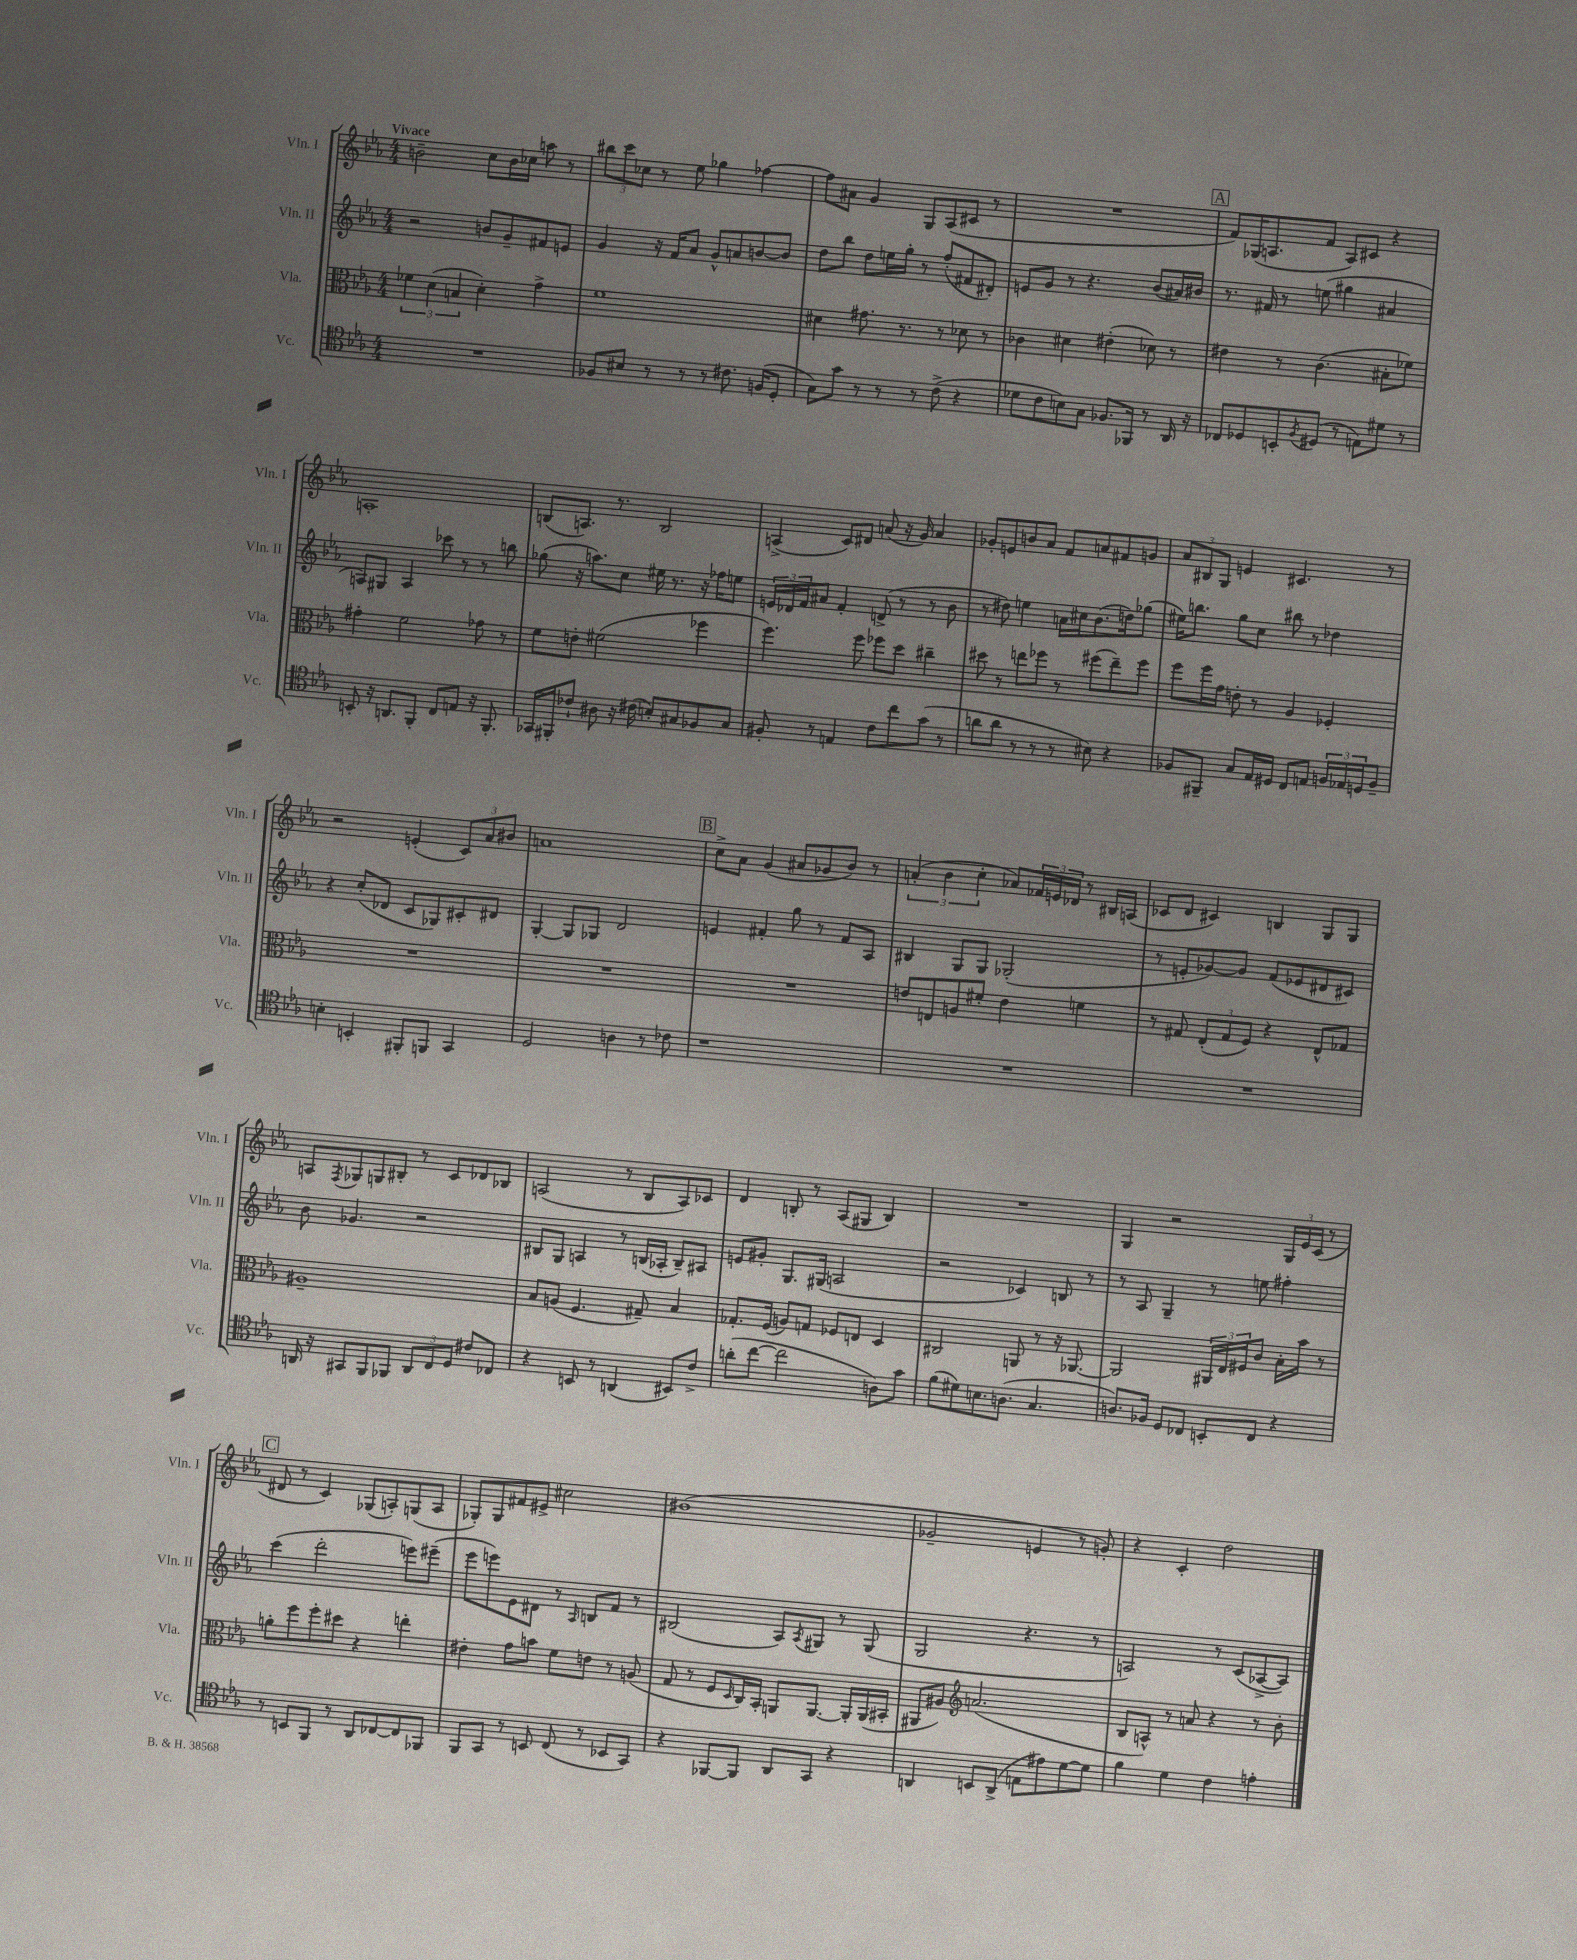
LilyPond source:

<<
\new StaffGroup <<
\new Staff = "s0" \with { instrumentName = "Vln. I" shortInstrumentName = "Vln. I" } {
    \clef treble \key ees \major \numericTimeSignature \time 4/4 \tempo "Vivace"
    b'2-- c''8 b'16 ces''16 a''8 r8 |
    \tuplet 3/2 { bis''8 c'''8 ces''8 } r8 ees''8 ges''4 fes''4~ |
    fes''8 ais'8 g'4 g8 aes8( cis'8 r8 |
    R1 |
    \mark \markup { \box "A" } f'8) ges16( a8. f'8 a8) cis'8 r4 |
    a1-. |
    b8( a8.) r8. b2 |
    a4->( c'8) dis'8 a'8( r16 g'16) a'4 |
    ges'8-. e'8 b'8 aes'8 f'8 a'8 fis'8 g'8 |
    \tuplet 3/2 { aes'8 bis8 g8 } e'4 cis'4. r8 |
    r2 e'4-.( \tuplet 3/2 { c'8) aes'8 bis'8 } |
    a'1 |
    \mark \markup { \box "B" } c''8-> aes'8 g'4( ais'8 ges'8 bes'8) r8 |
    \tuplet 3/2 { a'4-.( bes'4 c''4-. } aes'8) \tuplet 3/2 { fes'16 e'16 des'16 } r8 bis16 a16( |
    ces'8 d'8 cis'4) b4 g8 g8 |
    a8 \acciaccatura { f8 } ges8 g8 bis8-. r8 c'8 des'8 bes8 |
    a2( r8 bes8 a8) ces'8 |
    d'4 b8-. r8 aes8( gis8 b4) |
    R1 |
    g4 r2 \tuplet 3/2 { g16 ees'16 c'16( } r8 |
    \mark \markup { \box "C" } dis'8 r8 c'4) ges8( a8-.) g8( a8 |
    ges8-.) ges8 fis'8 eis'8-> cis''2 |
    bis'1( |
    ges'2-- e'4 r8 g'8-.) |
    r4 c'4-. d''2 \bar "|." |
}
\new Staff = "s1" \with { instrumentName = "Vln. II" shortInstrumentName = "Vln. II" } {
    \clef treble \key ees \major \numericTimeSignature \time 4/4
    r2 b'8 g'8-- fis'8 e'8 |
    g'4 r16 f'16 aes'8 g'8-^ a'8 b'8~ b'8 |
    d''8 bes''8 d''8 e''16 g''16-. r8 f''8-.( fis'8 dis'8-.) |
    e'8 g'8 r8 r4. bes'8( ais'16) bis'16 |
    \mark \markup { \box "A" } r8. fis'16 r8 e''8( gis''4 ais'4 |
    a8) gis8 a4 ces'''8 r8 r8 b''8 |
    ges''8( r16 a''8.) c''8 eis''16 r8. r16 fes''16 e''8 |
    \tuplet 3/2 { e'16 des'16 f'16 } ais'8 f'4-. d'8->( r8 r8 bes'8 |
    r8 dis''8) e''4 a'16 cis''16 bes'8.( d''16) ges''8( |
    eis''16) b''8. g''8 c''8 bis''8 r8 des''4 |
    r4 c''8-.( des'8 c'8 ges8) cis'8-. dis'8 |
    g4~-. g8 ges8 d'2 |
    \mark \markup { \box "B" } e'4 fis'4-. g''8 r8 fis'8 aes8 |
    bis4 g8 g8 ges2-.( |
    r8 e'8-. ges'8~) ges'8 f'8( ees'8 dis'8 cis'8) |
    bes'8 ges'4. r2 |
    bis8 g8 a4 r8 b16( aes16-. b8--) ais8 |
    e'8 gis'8-. g8. gis16( a2 |
    r2 ces'4) b8 r8 |
    r8 aes8 g4-- r8 e''8 fis''4-. |
    \mark \markup { \box "C" } c'''4( d'''2-. e'''8) eis'''8--( |
    ees'''8 e'''8) ees'8 dis'8 r8 \grace { aes16 } b8 f'8 r8 |
    bis2( aes8) \acciaccatura { aes8 } gis8 r8 gis8( |
    g2 r4. r8 |
    a2) r8 c'8( aes8~-> aes8) \bar "|." |
}
\new Staff = "s2" \with { instrumentName = "Vla." shortInstrumentName = "Vla." } {
    \clef alto \key ees \major \numericTimeSignature \time 4/4
    \tuplet 3/2 { fes'4 d'4( b4 } d'4-.) g'4-> |
    f'1 |
    dis'4 gis'8. r8. r8 des'8 r8 |
    ces'4 dis'4 eis'4-.( des'8) r8 |
    \mark \markup { \box "A" } eis'4 r8 c'4.( bis8-. fes'8) |
    gis'4-. f'2 ges'8 r8 |
    f'8 e'8-. fis'2( fes''4 |
    f''4.) f''8 fes''8 d''8 cis''4-- |
    dis''8 r8 e''8 fes''8 r8 fis''8( e''8--) fis''8 |
    f''8 f''16 g'16 e'8-. r8 aes4 fes4-. |
    R1 |
    R1 |
    \mark \markup { \box "B" } R1 |
    e'8 e8 a8 fis'8-. e'4 f'4 |
    r8 gis8 \tuplet 3/2 { ees8-.( gis8 f8) } r4 ees8-^ ges8 |
    ais1-- |
    bes8 a8( f4. gis8--) bes4 |
    ges8.-. f16( a8) g8 fes8 e8 d4 |
    cis2 a,8 r8 r16 aes,8.~ |
    aes,2 \tuplet 3/2 { ais,16 ees16 fis16 } c'8 bes16-. bes'16 r8 |
    \mark \markup { \box "C" } a'8-. f''8 f''8-. dis''8 r4 e''4-. |
    eis'4-. g'8 b'8 f'8 e'8 r8 a8( |
    g8 r8 f8 \grace { d16 } c16) bes,16-. a,8 a,8.~ a,16-. a,16( bis,16-. |
    ais,8 ais8) \clef treble a'2.( |
    bes8 a8-^) r8 a'8 r4 r8 bes'8-. \bar "|." |
}
\new Staff = "s3" \with { instrumentName = "Vc." shortInstrumentName = "Vc." } {
    \clef tenor \key ees \major \numericTimeSignature \time 4/4
    R1 |
    fes8 bis8 r8 r8 r8 cis'8. f16( d8-. |
    g8) g'8 r8 r8 r8 c'8->( r4 |
    des'8 c'8 b8) g8 fes8. fes,16 r8 aes,16 r16 |
    \mark \markup { \box "A" } ces8 des8 b,8-. \acciaccatura { f8 } dis8( r8 e8) dis'8 r8 |
    b,8-. r16 a,8. f,8-. c8 e8 r16 f,8.-. |
    ges,16 fis,16-. ces'8-! ais8 r16 cis'16( b8-.) gis8 fes8 gis8 |
    fis8-. r8 e4 c'8 c''8 g'8( r8 |
    a'8 a'8 r8 r8 r8 bis8) r4 |
    fes8 fis,8-- g8 ees16 dis16 c8 e8 \tuplet 3/2 { f16 ees16 d16 } f8-- |
    b4-. b,4-. fis,8-. f,8 g,4 |
    d2 a4 r8 ces'8 |
    \mark \markup { \box "B" } r1 |
    R1 |
    R1 |
    a,16 r16 gis,8 f,8 fes,8 \tuplet 3/2 { a,8 c8 d8 } cis'8 ces8 |
    r4 b,8 r8 a,4( bis,8) c'8-> |
    a'8-.( c''8~ c''2 a8) g'8 |
    f'8( dis'8) b8. a8.( g4. |
    a8.) fes16 d8 ces8 b,8-. ces8 r4 |
    \mark \markup { \box "C" } r8 b,8 f,8 r8 aes,8 ces8~ ces8 fes,8 |
    f,8 g,8 r8 b,8 c8( r8 bes,8 g,8) |
    r4 fes,8~ fes,8 aes,8 g,8 r4 |
    a,4 b,8 a,8->( e8 eis'8) d'8~ d'8 |
    f'4 d'4 c'4 e'4-. \bar "|." |
}
>>
>>
\layout { \context { \Score \remove "Bar_number_engraver" } }
